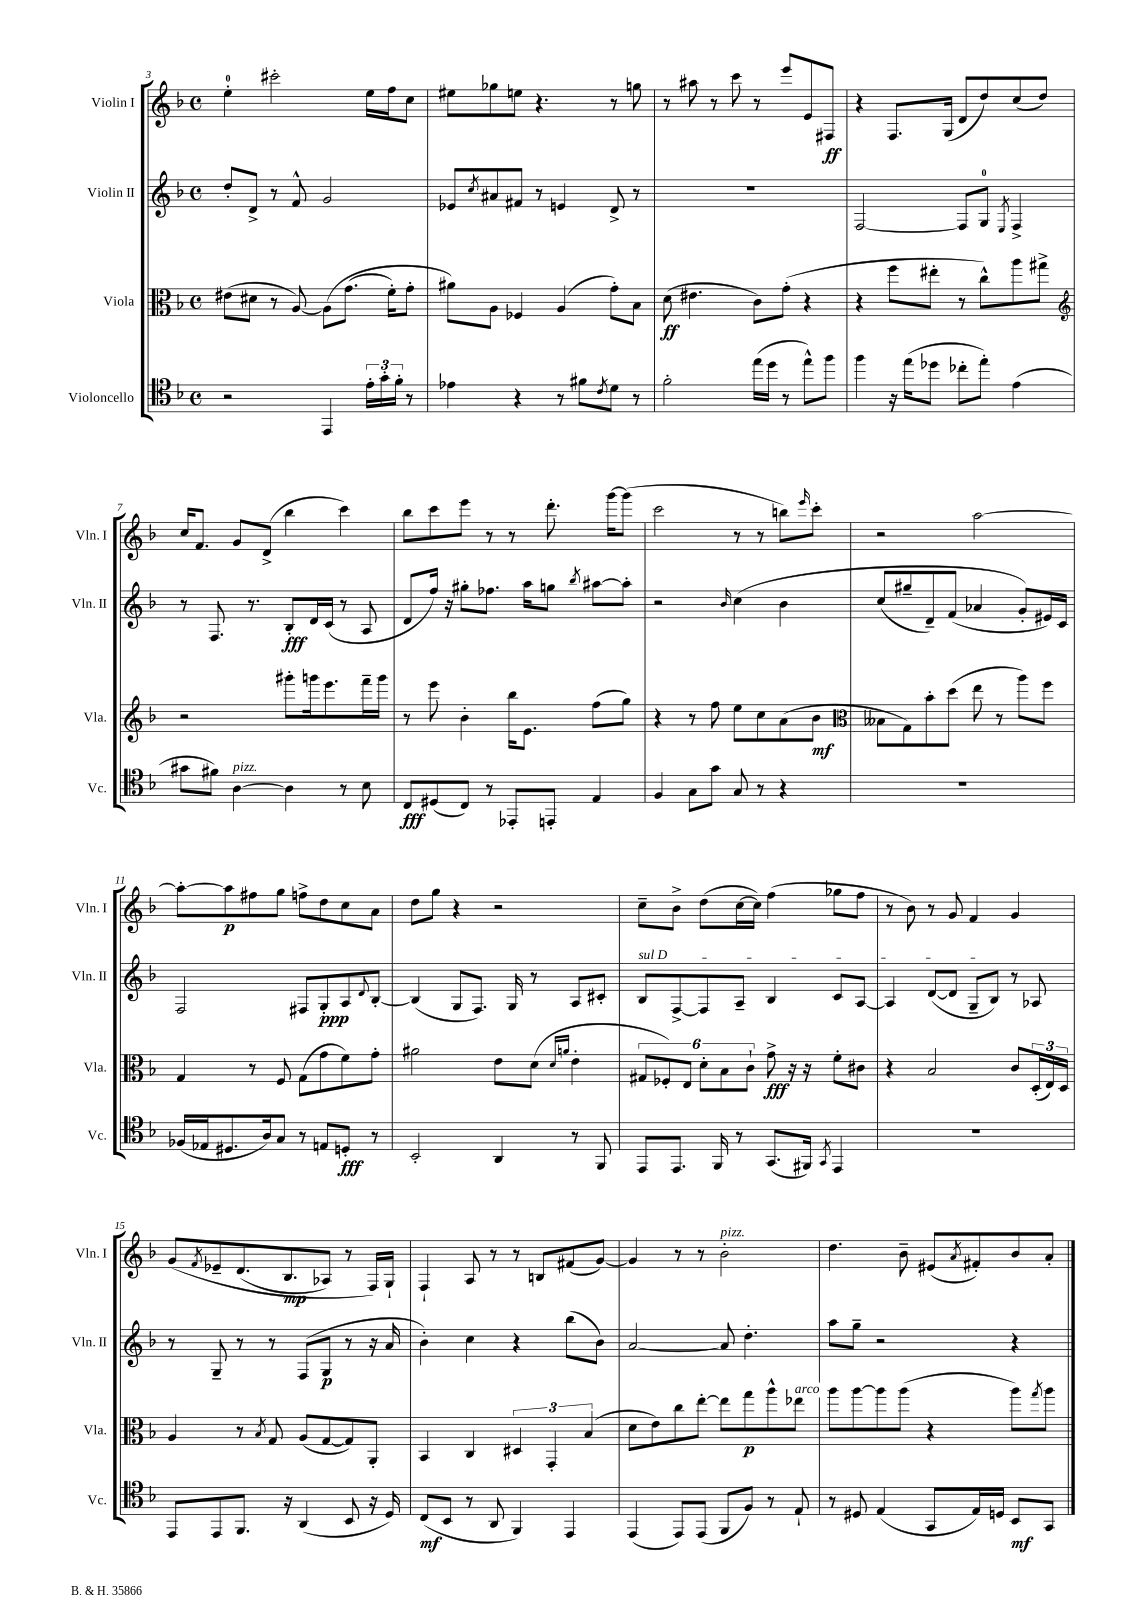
<<
\new StaffGroup <<
\new Staff = "s0" \with { instrumentName = "Violin I" shortInstrumentName = "Vln. I" } {
    \clef treble \key f \major \defaultTimeSignature \time 4/4
    e''4-0-. cis'''2-. e''16 f''16 c''8 |
    eis''8 ges''8 e''8 r4. r8 g''8 |
    r8 ais''8 r8 c'''8 r8 e'''8 e'8 fis8\ff |
    r4 f8. g16( d'8 d''8) c''8( d''8) |
    c''16 f'8. g'8 d'8->( bes''4 c'''4) |
    bes''8 c'''8 e'''8 r8 r8 d'''8.-. g'''16~ g'''8( |
    c'''2 r8 r8 b''8) \grace { e'''16 } c'''8-. |
    r2 a''2~ |
    a''8~-. a''8\p fis''8 g''8 f''8-> d''8 c''8 a'8 |
    d''8 g''8 r4 r2 |
    c''8-- bes'8-> d''8( c''16~ c''16) f''4( ges''8 f''8 |
    r8 bes'8) r8 g'8 f'4 g'4 |
    g'8\( \acciaccatura { f'8 } ees'8-- d'8.( bes8.\mp aes8) r8 f16\) g16-! |
    f4-! a8 r8 r8 b8 fis'8( g'8~) |
    g'4 r8 r8 bes'2-.^\markup { \italic "pizz." } |
    d''4. bes'8-- eis'8( \acciaccatura { a'8 } fis'8-.) bes'8 a'8-. \bar "|." |
}
\new Staff = "s1" \with { instrumentName = "Violin II" shortInstrumentName = "Vln. II" } {
    \clef treble \key f \major \defaultTimeSignature \time 4/4
    d''8-. d'8-> r8 f'8-^ g'2 |
    ees'8 \acciaccatura { c''8 } ais'8 fis'8 r8 e'4 d'8-> r8 |
    R1 |
    f2~ f8 g8-0 \acciaccatura { e8 } f4-> |
    r8 f8. r8. bes8-.\fff d'16 c'16( r8 a8 |
    d'8 f''16) r16 gis''8-. fes''8. a''16 g''8 \acciaccatura { bes''8 } ais''8~ ais''8-. |
    r2 \grace { bes'16 } c''4\( bes'4 |
    c''8( gis''8-- d'8--) f'8( aes'4 g'8-.\) eis'16) c'16 |
    f2 fis8 g8-.\ppp a8 \appoggiatura { d'8 } bes8~-. |
    bes4( g8 f8.) g16 r8 a8 cis'8-. |
    \once \override TextSpanner.bound-details.left.text = \markup { \italic "sul D" } bes8\startTextSpan f8~-> f8 a8-- bes4 c'8 a8~ |
    a4 d'8~( d'8 g8-- bes8\stopTextSpan) r8 aes8 |
    r8 g8-- r8 r8 f8( g8\p r8 r16 a'16 |
    bes'4-.) c''4 r4 bes''8( bes'8) |
    a'2~ a'8 d''4.-. |
    a''8 g''8-- r2 r4 \bar "|." |
}
\new Staff = "s2" \with { instrumentName = "Viola" shortInstrumentName = "Vla." } {
    \clef alto \key f \major \defaultTimeSignature \time 4/4
    eis'8( dis'8 r8 a8~) a8\( g'8.( f'16-.) g'8-. |
    ais'8\) a8 fes4 a4( g'8-.) bes8 |
    d'8\ff( eis'4. c'8) g'8-.( r4 |
    r4 f''8 eis''8-. r8 c''8-^) a''8 gis''8-> |
    \clef treble r2 gis'''8-. g'''16 e'''8. f'''16-- g'''16 |
    r8 e'''8 bes'4-. bes''16 e'8. f''8( g''8) |
    r4 r8 f''8 e''8 c''8 a'8( bes'8\mf |
    \clef alto beses8 g8) bes'8-. d''8( e''8 r8 a''8) f''8 |
    g4 r8 f8 g8( g'8 f'8) g'8-. |
    ais'2 e'8 d'8( \grace { d'16 a'16 } e'4-. |
    \tuplet 6/4 { gis8 fes8-.) e8 d'8-. bes8 c'8-! } g'8->\fff r16 r16 f'8-. cis'8 |
    r4 bes2 c'8 \tuplet 3/2 { d16-.( e16) d16 } |
    a4 r8 \acciaccatura { bes8 } g8 a8( g8~ g8) a,8-. |
    bes,4 c4 \tuplet 3/2 { dis4 g,4-. bes4( } |
    d'8 e'8) c''8 e''8~-. e''8 g''8\p a''8-^ ees''8^\markup { \italic "arco" } |
    a''8 a''8~ a''8 a''8( r4 a''8) \acciaccatura { g''8 } a''8 \bar "|." |
}
\new Staff = "s3" \with { instrumentName = "Violoncello" shortInstrumentName = "Vc." } {
    \clef tenor \key f \major \defaultTimeSignature \time 4/4
    r2 e,4 \tuplet 3/2 { e'16-. g'16-. f'16-. } r8 |
    ees'4 r4 r8 fis'8 \acciaccatura { c'8 } d'8 r8 |
    f'2-. e''16( d''16 r8 e''8-^) f''8 |
    f''4 r16 e''16( des''8 ces''8-. e''8-.) e'4( |
    gis'8 fis'8) a4~^\markup { \italic "pizz." } a4 r8 bes8 |
    c8\fff dis8( c8) r8 ees,8-. e,8-. e4 |
    f4 g8 g'8 g8 r8 r4 |
    R1 |
    fes16( ees16 dis8. a16) g8 r8 e8 d8-.\fff r8 |
    bes,2-. a,4 r8 f,8 |
    e,8 e,8. f,16 r8 g,8.( fis,16) \acciaccatura { g,8 } e,4 |
    R1 |
    e,8 e,8 f,8. r16 a,4( bes,8 r16 d16) |
    c8\mf( bes,8 r8 a,8 f,4) e,4 |
    e,4( e,8) e,8( f,8 f8) r8 e8-! |
    r8 dis8 e4( g,8 e16) d16 bes,8\mf g,8 \bar "|." |
}
>>
>>
\layout { \context { \Score currentBarNumber = #3 } }
